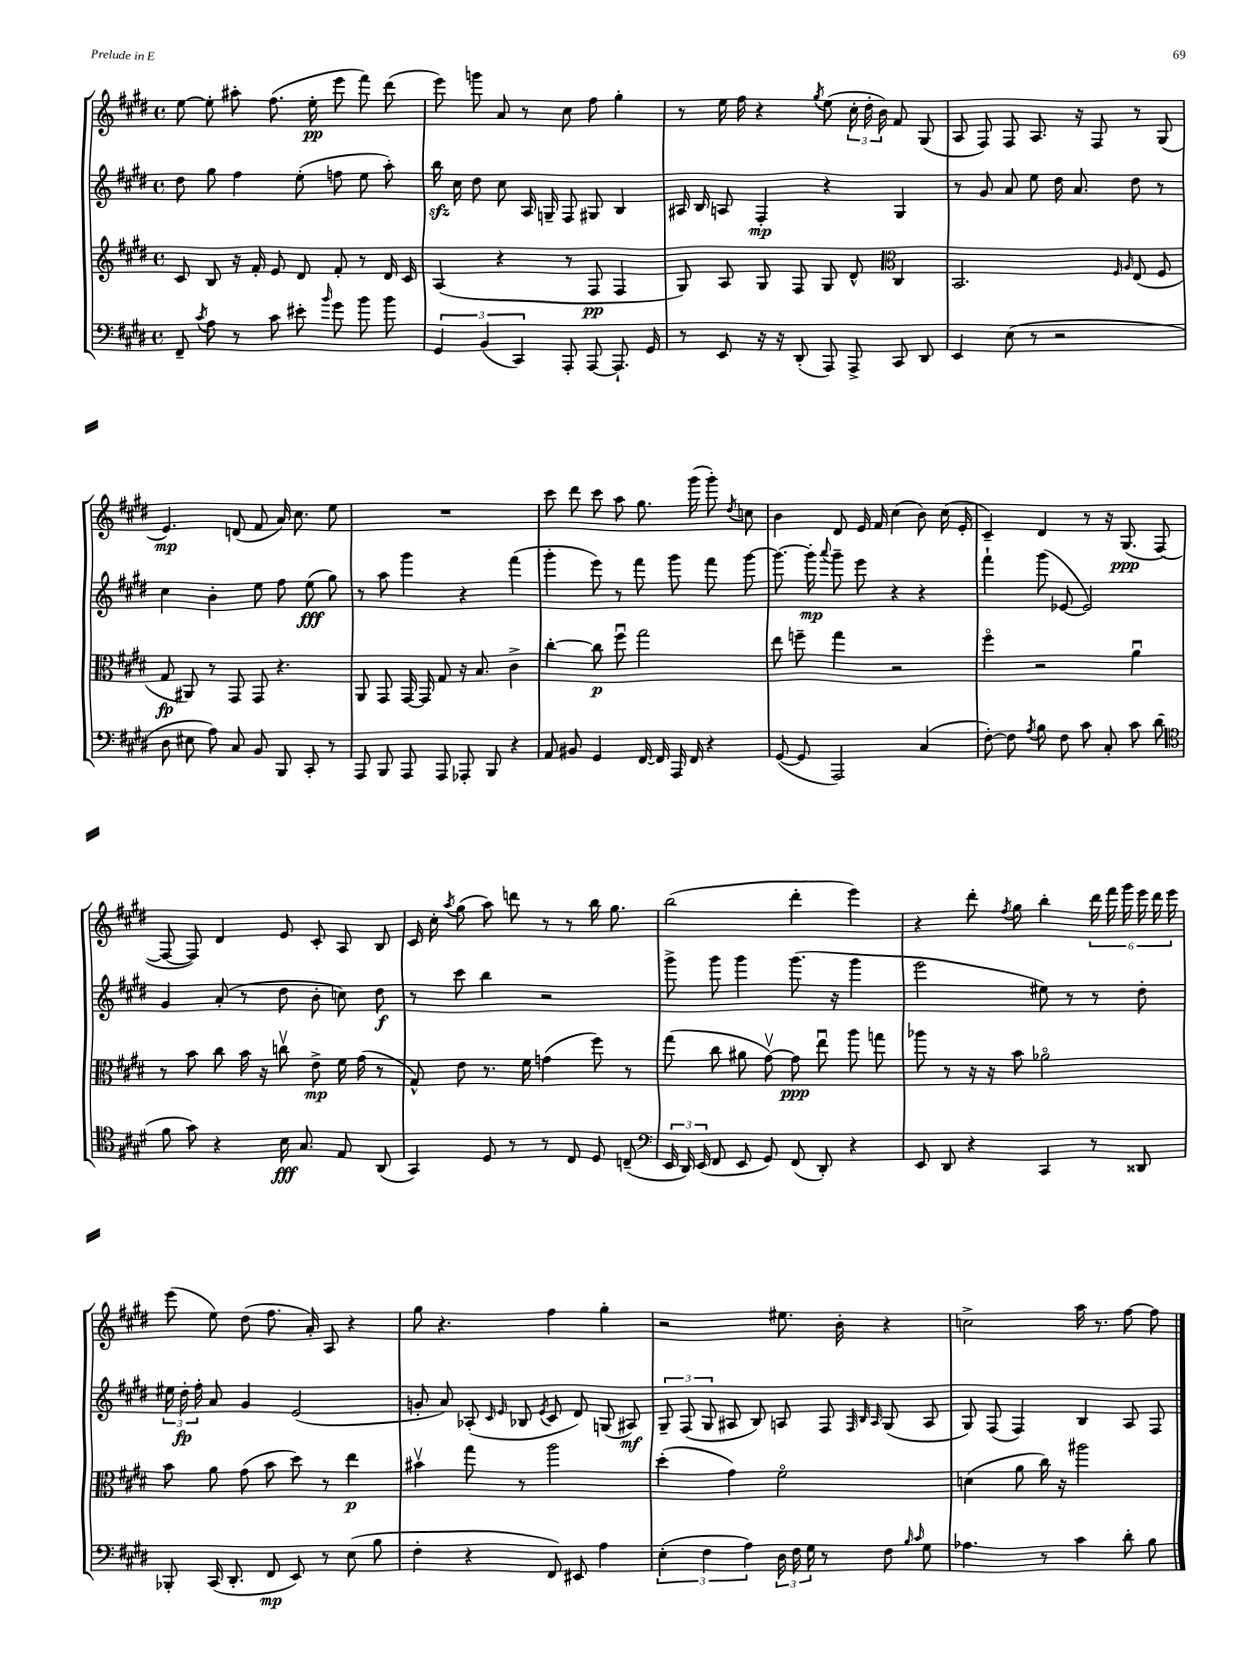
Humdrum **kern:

**kern	**kern	**kern	**kern
*staff4	*staff3	*staff2	*staff1
*clefF4	*clefG2	*clefG2	*clefG2
*k[f#c#g#d#]	*k[f#c#g#d#]	*k[f#c#g#d#]	*k[f#c#g#d#]
*M4/4	*M4/4	*M4/4	*M4/4
*met(c)	*met(c)	*met(c)	*met(c)
8FF#~/	8c#/	8dd#\	[8ee\
8qc#/	.	.	.
8A\	8B/	8gg#\	8ee'\]
8r	16r	4ff#\	8aa#'\
.	16f#'/	.	.
8c#\	8e/	.	(8.ff#\
8e#'\	8d#/	(8ee'\	.
.	.	.	16ee'\
16qqb/	.	.	.
8g#\	8f#'/	8ff\	8eee\
8b\	8r	8ee\	8fff#\)
8b\	16d#/	8aa'\)	(8ddd#\
.	16c#/	.	.
=	=	=	=
6GG#/	(4A/	16bb\	8eee\)
.	.	16cc#\	.
.	.	8dd#\	8ggg\
(6BB/	.	.	.
.	4r	8cc#\	8a/
6CC#/)	.	.	.
.	.	16A/	8r
.	.	16G~/	.
8AAA'/	8r	8F#/	8cc#\
[8AAA/	8F#/	8G#/	8ff#\
8.AAA`/]	4F#/	4B/	4gg#'\
16GG#/	.	.	.
=	=	=	=
8r	8G#/)	16A#/	8r
.	.	16B/	.
8EE/	8A/	8A/	16ee\
.	.	.	16ff#\
16r	8G#/	4F#'/	4r
16r	.	.	.
(8DD#'/	8F#/	.	.
.	.	.	8qgg#/
8AAA/)	8G#/	4r	(8ee\
8AAA^/	8d#^^/	.	24cc#'\
.	.	.	24dd#'\
.	.	.	24b\)
*	*clefC3	*	*
8CC#/	4C#/	4G#/	8f#/
8DD#/	.	.	(8G#/
=	=	=	=
4EE/	2.BB/	8r	8A/
.	.	8g#/	8F#/)
(8E\	.	8a/	8F#/
8r	.	8ee\	8.A/
2r	.	16dd#\	.
.	.	8.a/	16r
.	.	.	8F#/
.	16qqF#/	.	.
.	16qqA/	.	.
.	(8E/	8dd#\	8r
.	8F#/	8r	(8G#/
=	=	=	=
8D#\	8G#/	4cc#\	4.e/)
8E#\	8AA#/)	.	.
8A\)	8r	4b'\	.
8C#/	8GG#/	.	(8d/
8BB/	8GG#/	8ee\	8f#/
8BBB/	4.r	8ff#\	16a/)
.	.	.	8.cc#\
8CC#'/	.	(8ee\	.
8r	.	8gg#\)	8ee\
=	=	=	=
8AAA/	8AA/	8r	1r
8BBB/	8GG#/	8aa\	.
8AAA/	[16GG#/	4ggg#\	.
.	16GG#/]	.	.
8AAA/	8G#/	.	.
8AAA-'/	16r	4r	.
.	8.B/	.	.
8BBB/	.	.	.
4r	4c#^\	(4fff#\	.
=	=	=	=
8AA/	[4cc#'\	4ggg#'\	8ccc#\
8BB#/	.	.	8ddd#\
4GG#/	8cc#\]	8eee\)	8ccc#\
.	8ff#u\	8r	8aa\
[16FF#/	2gg#\	8fff#\	8.gg#\
16FF#/]	.	.	.
16AAA/	.	8ggg#\	.
16FF#/	.	.	(16ggg#\
4r	.	8fff#\	8ggg#'\)
.	.	.	8qdd#/
.	.	[8ggg#\	8cc\
=	=	=	=
([8GG#/	8ee\	8.ggg#\_	4b\
8GG#/]	8ff~\	.	.
.	.	16ggg#'\]	.
.	.	8qqaaa/	.
2AAA/)	4gg#\	8ggg#~\	8d#/
.	.	8eee\	16e/
.	.	.	16f#/
.	2r	4r	(4cc#\
(4C#/	.	4r	8b\)
.	.	.	(16cc#\
.	.	.	16e'/
=	=	=	=
[8F#'\)	4ff#o\	4fff#`\	4c#~/)
8F#\]	.	.	.
8qA/	.	.	.
8B\	2r	(8ggg#\	4d#/
8F#\	.	[8e-/	.
8c#\	.	2e-/])	8r
8C#'/	.	.	16r
.	.	.	(8.G#/
8c#\	4au\	.	.
(8d#\	.	.	[8F#/
=	=	=	=
*clefC4	*	*	*
8f#\	8r	4g#/	8F#/_
8g#\)	8b\	.	8F#/])
4r	8cc#\	(8a'/	4d#/
.	16b\	8r	.
.	16r	.	.
16B\	8ccv\	8dd#\	8e/
8.G#/	.	.	.
.	8e^\	8b'\	8c#'/
8E/	16f#\	8cc\)	8A/
.	(16g#\	.	.
(8AA/	8r	8dd#\	8B/
=	=	=	=
4GG#/)	8G#^^/)	8r	16c#/
.	.	.	16cc#'\
.	.	.	8qaa/
.	8e\	8ccc#\	(8gg#\
8D#/	8.r	4bb\	8aa\)
8r	.	.	8ddd\
.	16f#\	.	.
8r	(4g\	2r	8r
8C#/	.	.	8r
8D#/	8ff#\)	.	16bb\
.	.	.	8.gg#\
(8C~/	8r	.	.
=	=	=	=
*clefF4	*	*	*
24EE/	(8gg#\	8ggg#^\	(2bb\
24DD#/)	.	.	.
(24EE/	.	.	.
8FF#/	8cc#\	8ggg#\	.
8EE/	8a#\	4ggg#\	.
8GG#/)	[8g#v\)	.	.
(8FF#/	8g#\]	(8.ggg#\	4ddd#'\
8DD#'/)	8eeu\	.	.
.	.	16r	.
4r	8aa\	4ggg#\	4eee\)
.	8gg\	.	.
=	=	=	=
8EE/	8aa-\	2eee\	4r
8DD#/	8r	.	.
4r	16r	.	8ddd#'\
.	16r	.	.
.	.	.	8qff#/
.	8b\	.	8gg#\
4CC#/	2a-o\	8ee#\)	4bb'\
.	.	8r	.
8r	.	8r	24ddd#\
.	.	.	24fff#\
.	.	.	24ggg#\
8DD##/	.	8dd#'\	24eee\
.	.	.	24ddd#\
.	.	.	24eee\
=	=	=	=
8BBB-'/	8b\	24ee#\	(8eee\
.	.	24dd#'\	.
.	.	24ff#'\	.
(16CC#/	8a\	8a/	8ee\)
8.DD#'/	.	.	.
.	(8g#\	4g#/	(8dd#\
8FF#/	8b\	.	8.ff#\
8EE/)	8dd#\)	(2e/	.
.	.	.	16a'/)
8r	8r	.	8A/
(8E\	4ee\	.	4r
8B\	.	.	.
=	=	=	=
4F#'\	4b#v\	8g'/	8gg#\
.	.	8a/)	4.r
4r	8gg#\	(8A-'/	.
.	.	16qqc#/	.
.	.	16qqe/	.
.	8r	8B-/	.
.	.	8qe/	.
8FF#/)	2aa\	8c#/	4ff#\
8EE#/	.	8d#/)	.
4A\	.	(8G/	4gg#'\
.	.	8A#/)	.
=	=	=	=
(6E'\	(4dd#'\	12G#~/	2r
.	.	(12F#/	.
6F#\	.	12G#/	.
.	4g#\)	8A#/	.
6A\)	.	.	.
.	.	8B/)	.
24D#\	2f#o\	8A/	8.ee#\
24F#\	.	.	.
24G#\	.	.	.
8r	.	8F#/	.
.	.	.	16b'\
.	.	32qqF#/	.
.	.	32qqB/	.
.	.	32qqA/	.
8F#\	.	(8G#/	4r
16qqB/	.	.	.
16qqc#/	.	.	.
8G#\	.	8A/	.
=	=	=	=
4.A-\	(4d\	8G#/)	2cc^\
.	.	(8F#/	.
.	8a\	4F#/)	.
8r	16cc#\)	.	.
.	16r	.	.
4c#\	2aa#\	4B/	16aa\
.	.	.	8.r
8d#'\	.	8A/	[8ff#\
8B\	.	8F#/	8ff#\]
==	==	==	==
*-	*-	*-	*-
